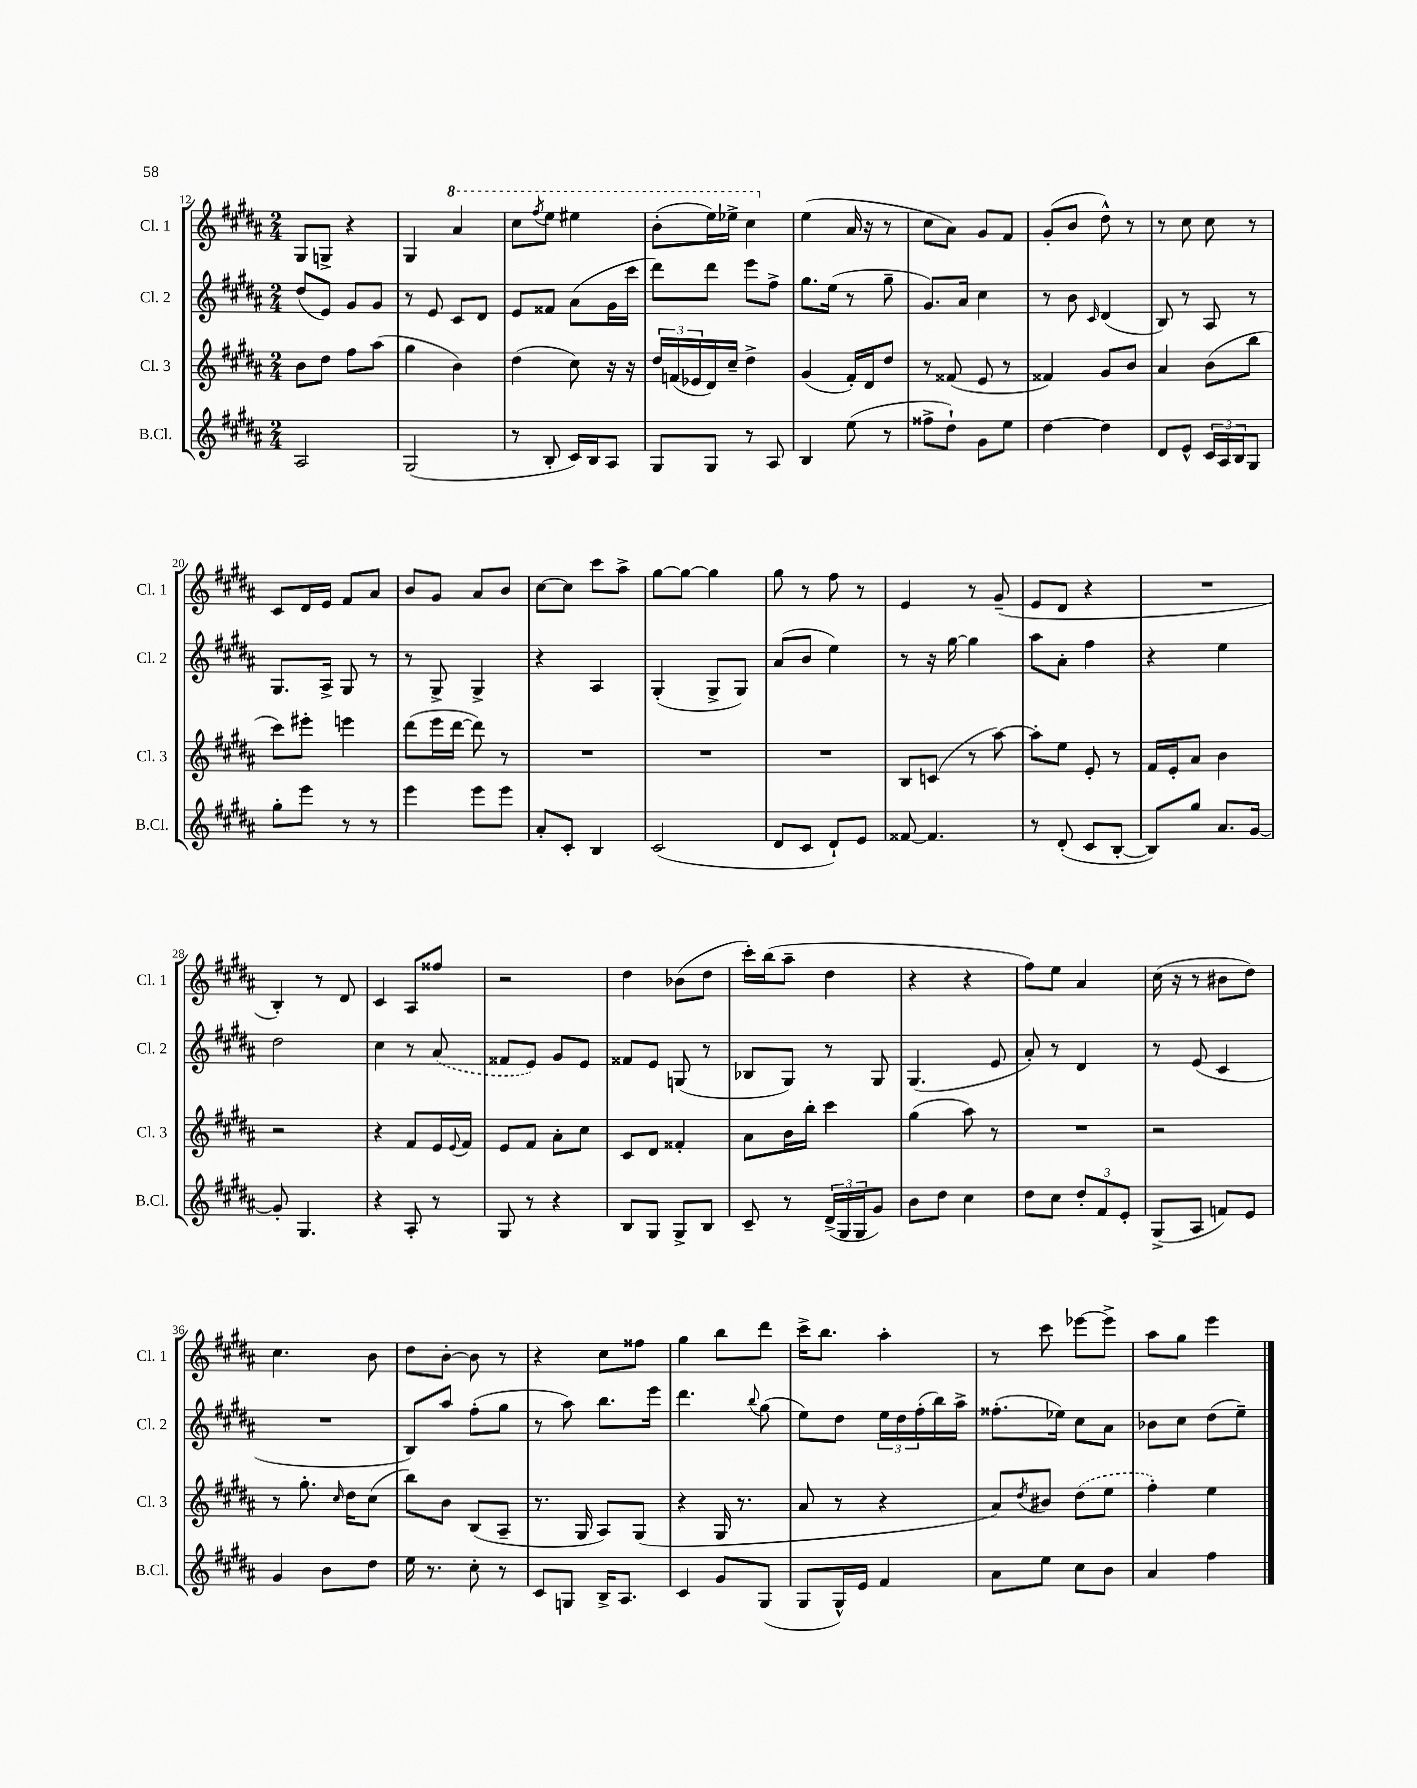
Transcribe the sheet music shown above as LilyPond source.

<<
\new StaffGroup <<
\new Staff = "s0" \with { instrumentName = "Cl. 1" shortInstrumentName = "Cl. 1" } {
    \clef treble \key b \major \numericTimeSignature \time 2/4
    gis8 g8-> r4 |
    gis4 \ottava #1 ais''4 |
    cis'''8 \acciaccatura { fis'''8 } e'''8 eis'''4 |
    b''8-.( e'''16) ees'''16-> cis'''4 \ottava #0 |
    e''4( ais'16 r16 r8 |
    cis''8 ais'8) gis'8 fis'8 |
    gis'8-.( b'8 dis''8-^) r8 |
    r8 cis''8 cis''8 r8 |
    cis'8 dis'16 e'16 fis'8 ais'8 |
    b'8 gis'8 ais'8 b'8 |
    cis''8~ cis''8 cis'''8 ais''8-> |
    gis''8~ gis''8~ gis''4 |
    gis''8 r8 fis''8 r8 |
    e'4 r8 gis'8--( |
    e'8 dis'8 r4 |
    R2 |
    b4-.) r8 dis'8 |
    cis'4 ais8 fisis''8 |
    r2 |
    dis''4 bes'8( dis''8 |
    cis'''16-.) b''16( ais''8-- dis''4 |
    r4 r4 |
    fis''8) e''8 ais'4 |
    cis''16( r16 r8 bis'8 dis''8) |
    cis''4. b'8 |
    dis''8 b'8~-. b'8 r8 |
    r4 cis''8 fisis''8 |
    gis''4 b''8 dis'''8 |
    cis'''16-> b''8. ais''4-. |
    r8 cis'''8 ees'''8~ ees'''8-> |
    ais''8 gis''8 e'''4 \bar "|." |
}
\new Staff = "s1" \with { instrumentName = "Cl. 2" shortInstrumentName = "Cl. 2" } {
    \clef treble \key b \major \numericTimeSignature \time 2/4
    dis''8( e'8) gis'8 gis'8 |
    r8 e'8 cis'8 dis'8 |
    e'8 fisis'8 ais'8( gis'16 cis'''16 |
    dis'''8) dis'''8 e'''8 fis''8-> |
    gis''8. e''16( r8 gis''8-- |
    gis'8.) ais'16 cis''4 |
    r8 b'8 \grace { cis'16 } dis'4( |
    b8) r8 ais8 r8 |
    gis8. ais16-> gis8 r8 |
    r8 gis8-> gis4-> |
    r4 ais4 |
    gis4-.( gis8-> gis8) |
    ais'8( b'8 e''4) |
    r8 r16 gis''16~ gis''4 |
    ais''8 ais'8-. fis''4 |
    r4 e''4 |
    dis''2 |
    cis''4 r8 \once \slurDashed ais'8( |
    fisis'8 e'8) gis'8 e'8 |
    fisis'8 e'8 g8( r8 |
    bes8 gis8) r8 gis8 |
    gis4.( e'8 |
    ais'8-.) r8 dis'4 |
    r8 e'8( cis'4 |
    R2 |
    b8) ais''8 fis''8-.( gis''8 |
    r8 ais''8) b''8. e'''16 |
    dis'''4. \appoggiatura { b''8 } gis''8( |
    e''8) dis''8 \tuplet 3/2 { e''16 dis''16 fis''16-.( } b''16) ais''16-> |
    fisis''8.-.( ees''16) cis''8 ais'8 |
    bes'8 cis''8 dis''8( e''8--) \bar "|." |
}
\new Staff = "s2" \with { instrumentName = "Cl. 3" shortInstrumentName = "Cl. 3" } {
    \clef treble \key b \major \numericTimeSignature \time 2/4
    b'8 dis''8 fis''8 ais''8( |
    gis''4 b'4) |
    dis''4( cis''8) r16 r16 |
    \tuplet 3/2 { dis''16 f'16( ees'16 } dis'16) cis''16-- dis''4-> |
    gis'4( fis'16-.) dis'16 dis''8 |
    r8 fisis'8( e'8 r8 |
    fisis'4) gis'8 b'8 |
    ais'4 b'8( b''8 |
    cis'''8) eis'''8-. e'''4 |
    dis'''8( e'''16 dis'''16~ dis'''8) r8 |
    R2 |
    R2 |
    R2 |
    b8 c'8( r8 ais''8~) |
    ais''8-. e''8 e'8-. r8 |
    fis'16 e'16-. ais'8 b'4 |
    r2 |
    r4 fis'8 e'16 \appoggiatura { e'8 } fis'16 |
    e'8 fis'8 ais'8-. cis''8 |
    cis'8 dis'8 fisis'4-. |
    ais'8 b'16 b''16-. cis'''4 |
    gis''4( ais''8) r8 |
    R2 |
    r2 |
    r8 gis''8.-. \grace { cis''16 } dis''16 cis''8( |
    b''8) b'8 b8( ais8-- |
    r8. gis16 ais8) gis8( |
    r4 gis16 r8. |
    ais'8 r8 r4 |
    ais'8) \acciaccatura { dis''8 } bis'8 \once \slurDashed dis''8( e''8 |
    fis''4-.) e''4 \bar "|." |
}
\new Staff = "s3" \with { instrumentName = "B.Cl." shortInstrumentName = "B.Cl." } {
    \clef treble \key b \major \numericTimeSignature \time 2/4
    ais2 |
    gis2( |
    r8 b8-. cis'16) b16 ais8 |
    gis8 gis8 r8 ais8 |
    b4 e''8( r8 |
    fisis''8-> dis''8-!) gis'8 e''8 |
    dis''4~ dis''4 |
    dis'8 e'8-^ \tuplet 3/2 { cis'16 ais16 b16 } gis8 |
    gis''8-. e'''8 r8 r8 |
    e'''4 e'''8 e'''8 |
    ais'8-. cis'8-. b4 |
    cis'2( |
    dis'8 cis'8 dis'8-!) e'8 |
    fisis'8~ fisis'4. |
    r8 dis'8-.( cis'8 b8~-. |
    b8) gis''8 ais'8. gis'16~ |
    gis'8-. gis4. |
    r4 ais8-. r8 |
    gis8 r8 r4 |
    b8 gis8 gis8-> b8 |
    cis'8-- r8 \tuplet 3/2 { dis'16->( gis16 gis16 } gis'8) |
    b'8 dis''8 cis''4 |
    dis''8 cis''8 \tuplet 3/2 { dis''8-. fis'8 e'8-. } |
    gis8->( ais8 f'8) e'8 |
    gis'4 b'8 dis''8 |
    e''16 r8. cis''8-. r8 |
    cis'8 g8 b16-> ais8. |
    cis'4 gis'8 gis8( |
    gis8 gis16-^) e'16 fis'4 |
    ais'8 e''8 cis''8 b'8 |
    ais'4 fis''4 \bar "|." |
}
>>
>>
\layout { \context { \Score currentBarNumber = #12 } }
